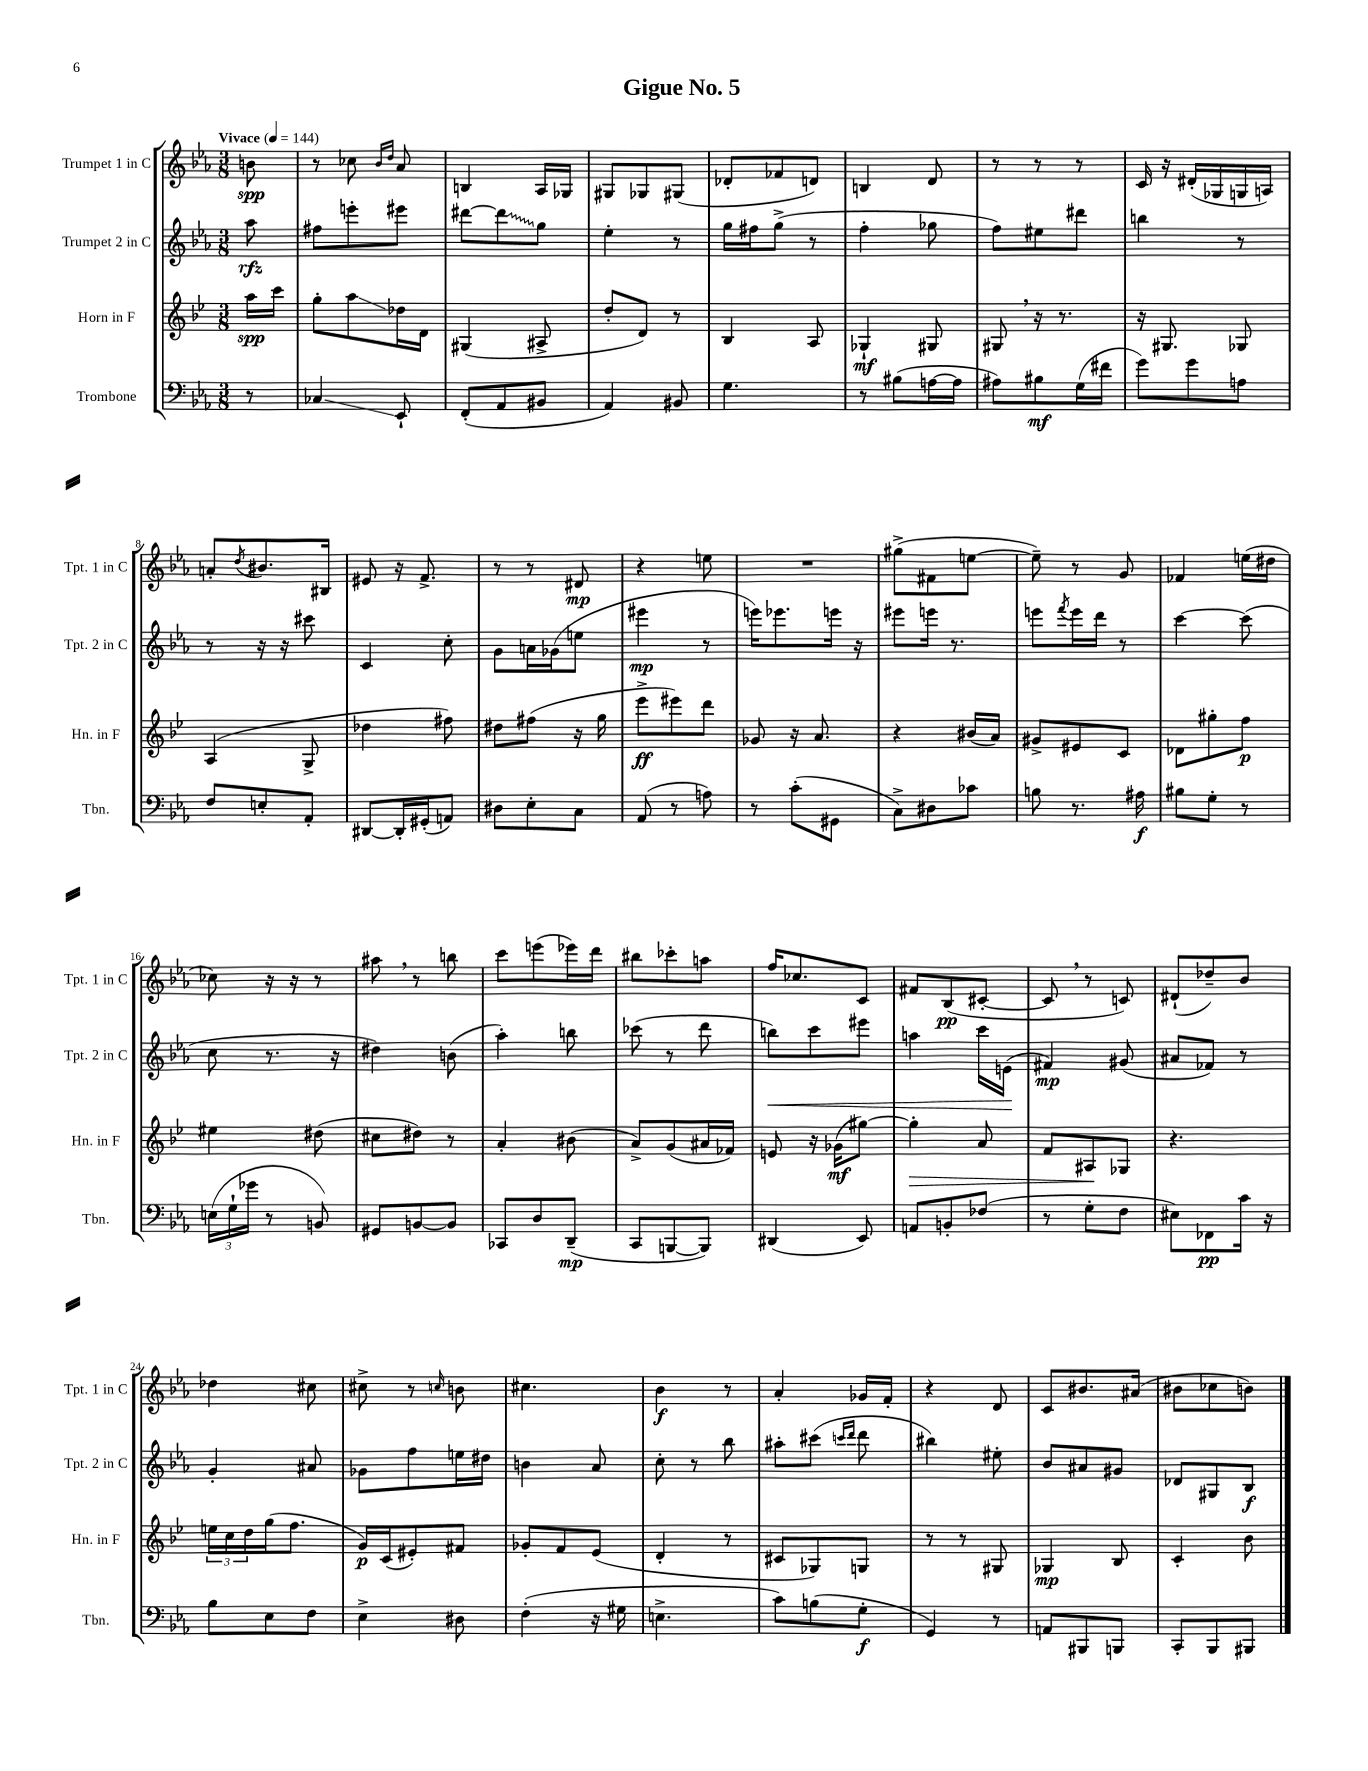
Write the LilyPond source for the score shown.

\header { title = "Gigue No. 5" }
<<
\new StaffGroup <<
\new Staff = "s0" \with { instrumentName = "Trumpet 1 in C" shortInstrumentName = "Tpt. 1 in C" } {
    \clef treble \key ees \major \numericTimeSignature \time 3/8 \partial 8 \tempo "Vivace" 4 = 144
    b'8\spp |
    r8 ces''8 \grace { bes'16 d''16 } aes'8 |
    b4 aes16 ges16 |
    gis8 ges8 gis8( |
    des'8-. fes'8 d'8) |
    b4 d'8 |
    r8 r8 r8 |
    c'16 r16 dis'16-.( ges16 g16 a16) |
    a'8-. \acciaccatura { d''8 } bis'8. bis16 |
    eis'8 r16 f'8.-> |
    r8 r8 dis'8\mp |
    r4 e''8 |
    R4. |
    gis''8->( fis'8 e''8~ |
    e''8--) r8 g'8 |
    fes'4 e''16( dis''16 |
    ces''8) r16 r16 r8 |
    ais''8 \breathe r8 b''8 |
    c'''8 e'''8( ees'''16) d'''16 |
    bis''8 ces'''8-. a''8 |
    f''16 ces''8. c'8 |
    fis'8 bes8\pp( cis'8~-. |
    cis'8 \breathe r8 c'8) |
    dis'8-!( des''8--) bes'8 |
    des''4 cis''8 |
    cis''8-> r8 \grace { c''16 } b'8 |
    cis''4. |
    bes'4\f r8 |
    aes'4-. ges'16 f'16-. |
    r4 d'8 |
    c'8 bis'8. ais'16( |
    bis'8 ces''8 b'8) \bar "|." |
}
\new Staff = "s1" \with { instrumentName = "Trumpet 2 in C" shortInstrumentName = "Tpt. 2 in C" } {
    \clef treble \key ees \major \numericTimeSignature \time 3/8 \partial 8
    aes''8\rfz |
    fis''8 e'''8-. eis'''8 |
    dis'''8~ \once \override Glissando.style = #'zigzag dis'''8\glissando g''8 |
    ees''4-. r8 |
    g''16 fis''16 g''8->( r8 |
    f''4-. ges''8 |
    f''8) eis''8 dis'''8 |
    b''4 r8 |
    r8 r16 r16 cis'''8 |
    c'4 c''8-. |
    g'8 a'16 ges'16( e''8 |
    eis'''4\mp r8 |
    e'''16) ees'''8. e'''16 r16 |
    eis'''8 e'''16 r8. |
    e'''8 \acciaccatura { f'''8 } e'''16 d'''16 r8 |
    c'''4~ c'''8( |
    c''8 r8. r16 |
    dis''4) b'8( |
    aes''4-.) b''8 |
    ces'''8( r8 d'''8 |
    b''8\<) c'''8 eis'''8 |
    a''4 c'''16 e'16\!( |
    fis'4\mp) gis'8( |
    ais'8 fes'8) r8 |
    g'4-. ais'8 |
    ges'8 f''8 e''16 dis''16 |
    b'4 aes'8 |
    c''8-. r8 bes''8 |
    ais''8-. cis'''8( \grace { c'''16 d'''16 } d'''8 |
    bis''4) eis''8-. |
    bes'8 ais'8 gis'8 |
    des'8 gis8 bes8\f \bar "|." |
}
\new Staff = "s2" \with { instrumentName = "Horn in F" shortInstrumentName = "Hn. in F" } {
    \clef treble \key bes \major \numericTimeSignature \time 3/8 \partial 8
    a''16\spp c'''16 |
    g''8-. a''8\glissando des''16 d'16 |
    gis4( ais8-> |
    d''8-. d'8) r8 |
    bes4 a8 |
    ges4-!\mf gis8 |
    gis8 \breathe r16 r8. |
    r16 gis8. ges8 |
    a4( g8-> |
    des''4 fis''8) |
    dis''8 fis''8( r16 g''16 |
    ees'''8->\ff eis'''8) d'''8 |
    ges'8 r16 a'8. |
    r4 bis'16( a'16) |
    gis'8-> eis'8 c'8 |
    des'8 gis''8-. f''8\p |
    eis''4 dis''8( |
    cis''8 dis''8) r8 |
    a'4-. bis'8( |
    a'8->) g'8( ais'16 fes'16) |
    e'8 r16 ges'16\mf( gis''8~) |
    gis''4-.\> a'8 |
    f'8 ais8\! ges8 |
    r4. |
    \tuplet 3/2 { e''16 c''16 d''16 } g''16( f''8. |
    g'16\p) c'16( eis'8-.) fis'8 |
    ges'8-. f'8 ees'8( |
    d'4-. r8 |
    cis'8 ges8) g8 |
    r8 r8 gis8 |
    ges4\mp bes8 |
    c'4-. bes'8 \bar "|." |
}
\new Staff = "s3" \with { instrumentName = "Trombone" shortInstrumentName = "Tbn." } {
    \clef bass \key ees \major \numericTimeSignature \time 3/8 \partial 8
    r8 |
    ces4\glissando ees,8-! |
    f,8-.( aes,8 bis,8 |
    aes,4) bis,8 |
    g4. |
    r8 bis8( a16~ a16 |
    ais8) bis8\mf g16( fis'16 |
    g'8) g'8 a8 |
    f8 e8-. aes,8-. |
    dis,8~ dis,16-. gis,16-.( a,8) |
    dis8 ees8-. c8 |
    aes,8( r8 a8) |
    r8 c'8-.( gis,8 |
    c8->) dis8 ces'8 |
    b8 r8. ais16\f |
    bis8 g8-. r8 |
    \tuplet 3/2 { e16( g16-! ges'16 } r8 b,8) |
    gis,8 b,8~ b,8 |
    ces,8 d8 d,8--\mp( |
    c,8 b,,8~ b,,8) |
    dis,4( ees,8) |
    a,8 b,8-. fes8( |
    r8 g8-. f8 |
    eis8) fes,8\pp c'16 r16 |
    bes8 ees8 f8 |
    ees4-> dis8 |
    f4-.( r16 gis16 |
    e4.-> |
    c'8) b8( g8-.\f |
    g,4) r8 |
    a,8 bis,,8 b,,8 |
    c,8-. bes,,8 bis,,8 \bar "|." |
}
>>
>>
